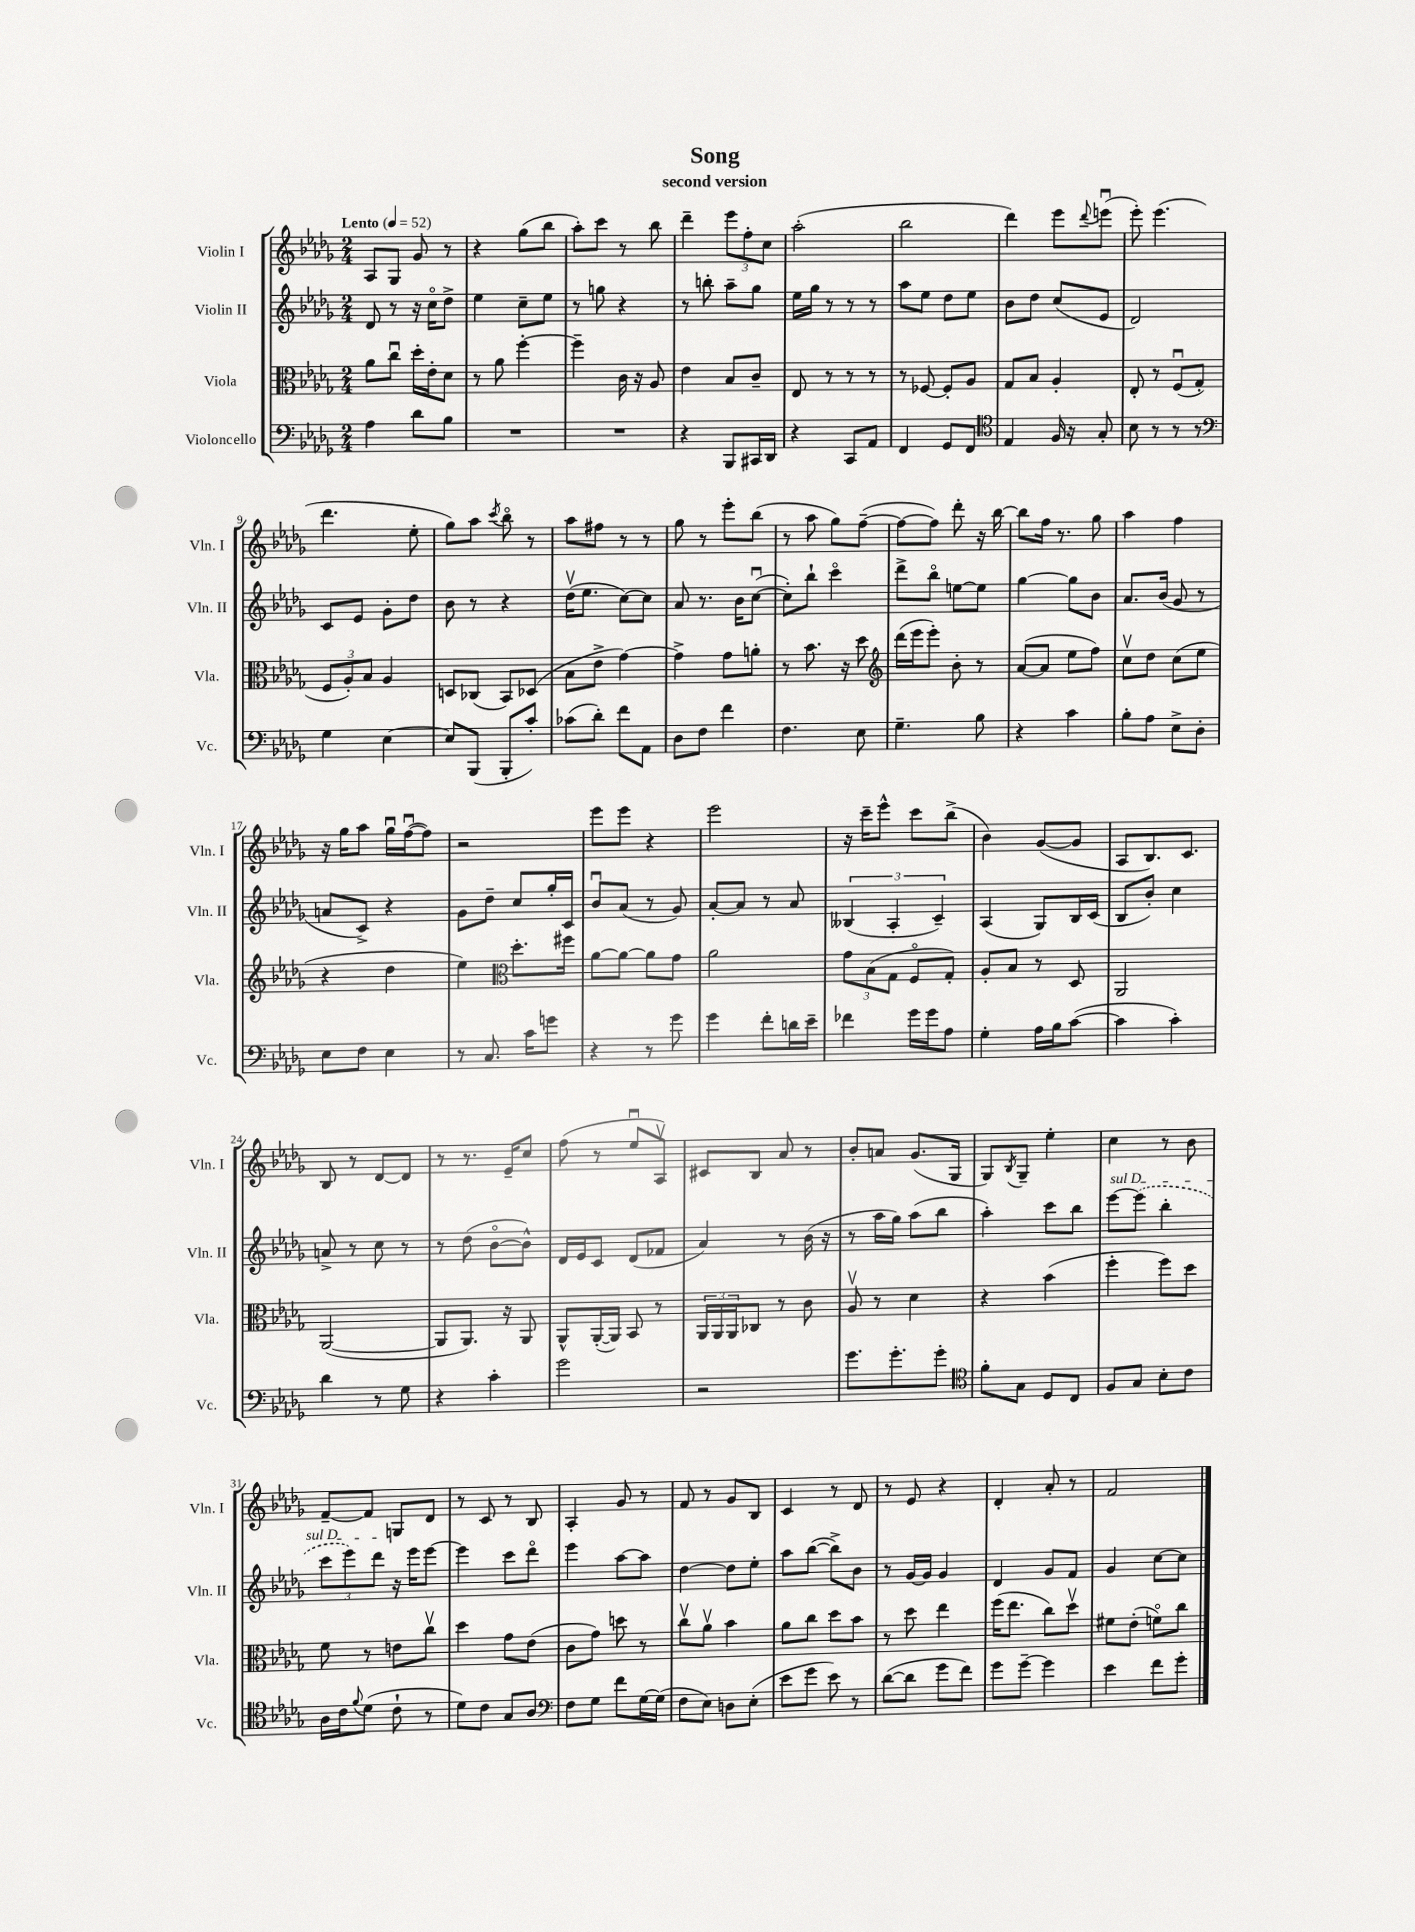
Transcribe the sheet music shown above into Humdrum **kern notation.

**kern	**kern	**kern	**kern
*staff4	*staff3	*staff2	*staff1
*clefF4	*clefC3	*clefG2	*clefG2
*k[b-e-a-d-g-]	*k[b-e-a-d-g-]	*k[b-e-a-d-g-]	*k[b-e-a-d-g-]
*M2/4	*M2/4	*M2/4	*M2/4
*MM52	*MM52	*MM52	*MM52
4A-	8a-	8d-	8A-
.	8ccu	8r	8G-
8d-	16dd-'	16r	8g-
.	16e-'	16cco	.
8B-	8d-	8dd-^	8r
=	=	=	=
2r	8r	4ee-	4r
.	8a-	.	.
.	[4ff'	8cc~	(8gg-
.	.	8ee-	8bb-
=	=	=	=
2r	4ff~]	8r	8aa-')
.	.	8gg	8ccc
.	16c	4r	8r
.	16r	.	.
.	8A-	.	8bb-
=	=	=	=
4r	4e-	8r	4ddd-~
.	.	8bb'	.
8BBB-	8B-	8aa-~	12eee-
.	.	.	12ff'
16CC#	8c~	8gg-	.
.	.	.	12cc
16DD-	.	.	.
=	=	=	=
4r	8E-	16ee-	(2aa-'
.	.	16gg-	.
.	8r	8r	.
8CC	8r	8r	.
8AA-	8r	8r	.
=	=	=	=
4FF	8r	8aa-	2bb-
.	[8F-	8ee-	.
8GG-	8F-']	8dd-	.
8FF	8A-	8ee-	.
=	=	=	=
*clefC4	*	*	*
4E-	8G-	8b-	4ddd-)
.	8B-	8dd-	.
16F	4A-'	(8cc	8eee-
16r	.	.	.
.	.	.	8qqddd-
8G-'	.	8e-	(8eeeu
=	=	=	=
8B-	8E-'	2d-)	8eee-')
8r	8r	.	(4.eee-
8r	(8Fu	.	.
8r	8G-'	.	.
=	=	=	=
*clefF4	*	*	*
4G-	12F	8c	4.ddd-
.	12A-')	.	.
.	.	8e-	.
.	12B-	.	.
[4E-	4A-	8g-'	.
.	.	8dd-	8ee-'
=	=	=	=
8E-]	8D	8b-	8gg-)
(8BBB-	(8C-	8r	8aa-
.	.	.	8qccc
8BBB-'	8BB-)	4r	8bb-o
8c')	(8D-	.	8r
=	=	=	=
(8c-	8B-	(16dd-v	8aa-
.	.	8.ee-	.
8d-')	8e-^	.	8ff#
8f	[4g-)	[8cc)	8r
8AA-	.	8cc]	8r
=	=	=	=
8D-	4g-^]	8a-	8gg-
8F	.	8.r	8r
4f	8g-	.	8eee-'
.	.	16b-	.
.	8a'	([8ccu	(8bb-
=	=	=	=
4.F	8r	8cc'])	8r
.	8.b-	8bb-`	8aa-
.	.	4ccco	8gg-)
.	16r	.	.
8E-	8dd-	.	([8ff~
=	=	=	=
*	*clefG2	*	*
4.G-~	(16ddd-	8ddd-^	8ff_
.	16eee-	.	.
.	8eee-')	8bb-o	8ff])
.	8b-'	[8ee	8ddd-'
8B-	8r	8ee]	16r
.	.	.	[16bb-
=	=	=	=
4r	([8a-	[4gg-	8bb-]
.	8a-]	.	16ff
.	.	.	8.r
4c	8ee-	8gg-]	.
.	8ff)	8b-	8gg-
=	=	=	=
8B-'	8ccv	8.a-	4aa-
8A-	8dd-	.	.
.	.	(16b-	.
8E-^	(8cc	8g-	4ff
8D-'	8ee-	8r	.
=	=	=	=
8E-	4r	8a	16r
.	.	.	16gg-
8F	.	8c^)	8aa-
4E-	4dd-	4r	16gg-u
.	.	.	([16ffu
.	.	.	8ff])
=	=	=	=
8r	4ee-)	8g-	2r
8.C	.	8dd-~	.
*	*clefC3	*	*
.	8.dd-'	8cc	.
16c	.	.	.
8g	.	16gg-'	.
.	16ff#	16c	.
=	=	=	=
4r	[8a-	8b-u	8eee-
.	8a-_	(8a-	8eee-
8r	8a-]	8r	4r
8g-	8g-	8g-)	.
=	=	=	=
4g-	2a-	[8a-'	2eee-
.	.	8a-]	.
8f'	.	8r	.
16d	.	8a-	.
16e-~	.	.	.
=	=	=	=
4f-	12g-	(6B--	16r
.	.	.	16ccc~
.	(12B-	.	.
.	.	.	8eee-^^
.	12G-	6A-'	.
16g-	8Fo	.	8ccc
16g-	.	.	.
.	.	6c~)	.
8A-	8G-')	.	(8bb-^
=	=	=	=
4G-'	8A-'	(4A-	4b-)
.	8B-	.	.
16A-	8r	8G-)	([8g-
16B-	.	.	.
([8c	8D-	16B-	8g-]
.	.	(16c	.
=	=	=	=
4c]	2AA-	8B-	8A-
.	.	8b-')	8.B-)
4c')	.	4cc	.
.	.	.	8.c
=	=	=	=
4d-	([2AA-	8a^	8B-
.	.	8r	8r
8r	.	8cc	[8d-
8G-	.	8r	8d-]
=	=	=	=
4r	8AA-]	8r	8r
.	8.AA-)	(8dd-	8.r
4c'	.	[8b-o	.
.	16r	.	16e-~
.	8AA-	8b-^^])	8cc
=	=	=	=
2g-	8AA-^^	16d-	(8ff
.	.	16e-	.
.	([16AA-'	8c	8r
.	16AA-])	.	.
.	8BB-	(8d-	8ee-u
.	8r	8f-	8A-v)
=	=	=	=
2r	24AA-	4a-)	8c#
.	24AA-	.	.
.	24AA-	.	.
.	8C-	.	8B-
.	8r	8r	8a-
.	8c	(16b-	8r
.	.	16r	.
=	=	=	=
8.g-	8A-v	8r	8b-'
.	8r	16aa-	8a
8.g-'	.	16gg-)	.
.	4d-	(8aa-	(8.g-
8g-'	.	8bb-	.
.	.	.	16G-
=	=	=	=
*clefC4	*	*	*
8f'	4r	4aa-')	8G-)
.	.	.	8qB-
8G-	.	.	8G-~
8D-	(4b-	8ccc	4ee-'
8C	.	8bb-	.
=	=	=	=
8F	4ff'	[8eee-	4cc
8G-	.	(8eee-]	.
8B-'	8ff)	4bb-'	8r
8c	8dd-	.	8b-
=	=	=	=
16A-	8f	12ccc	[8f~
16c	.	.	.
.	.	12eee-)	.
8qqf	.	.	.
(8d-	8r	.	8f]
.	.	12ddd-	.
8c`	8e	16r	8G
.	.	16eee-	.
8r	8ccv	[8eee-	8d-
=	=	=	=
8d-)	4dd-	4eee-]	8r
8c	.	.	8c
8G-	8g-	8ccc	8r
8A-	(8e-	8ddd-o	8B-
=	=	=	=
*clefF4	*	*	*
8F	8c	4eee-	4A-'
8G-	8g-)	.	.
8f	8dd	[8aa-	8g-
[16G-	8r	8aa-]	8r
(16G-]	.	.	.
=	=	=	=
8F	8ccv	[4dd-	8f
8E-)	8a-v	.	8r
8D	4b-	8dd-]	8g-
(8E-'	.	8ee-'	8B-
=	=	=	=
8e-	8a-	8aa-	4c
8g-	8cc	([8bb-	.
8e-)	8dd-	8bb-^])	8r
8r	8b-	8b-	8d-
=	=	=	=
([8d-	8r	8r	8r
8d-]	8dd-	[16g-	8e-
.	.	16g-]	.
8g-	4ee-	4g-	4r
8f)	.	.	.
=	=	=	=
8g-	(16ff	4d-	4d-'
.	8.ee-	.	.
[8g-~	.	.	.
4g-]	8cc)	8g-	8a-'
.	8dd-v	8f	8r
=	=	=	=
4e-	8f#	4g-	2f
.	(8e-'	.	.
8f	8fo)	[8cc	.
8g-'	8cc	8cc]	.
==	==	==	==
*-	*-	*-	*-
